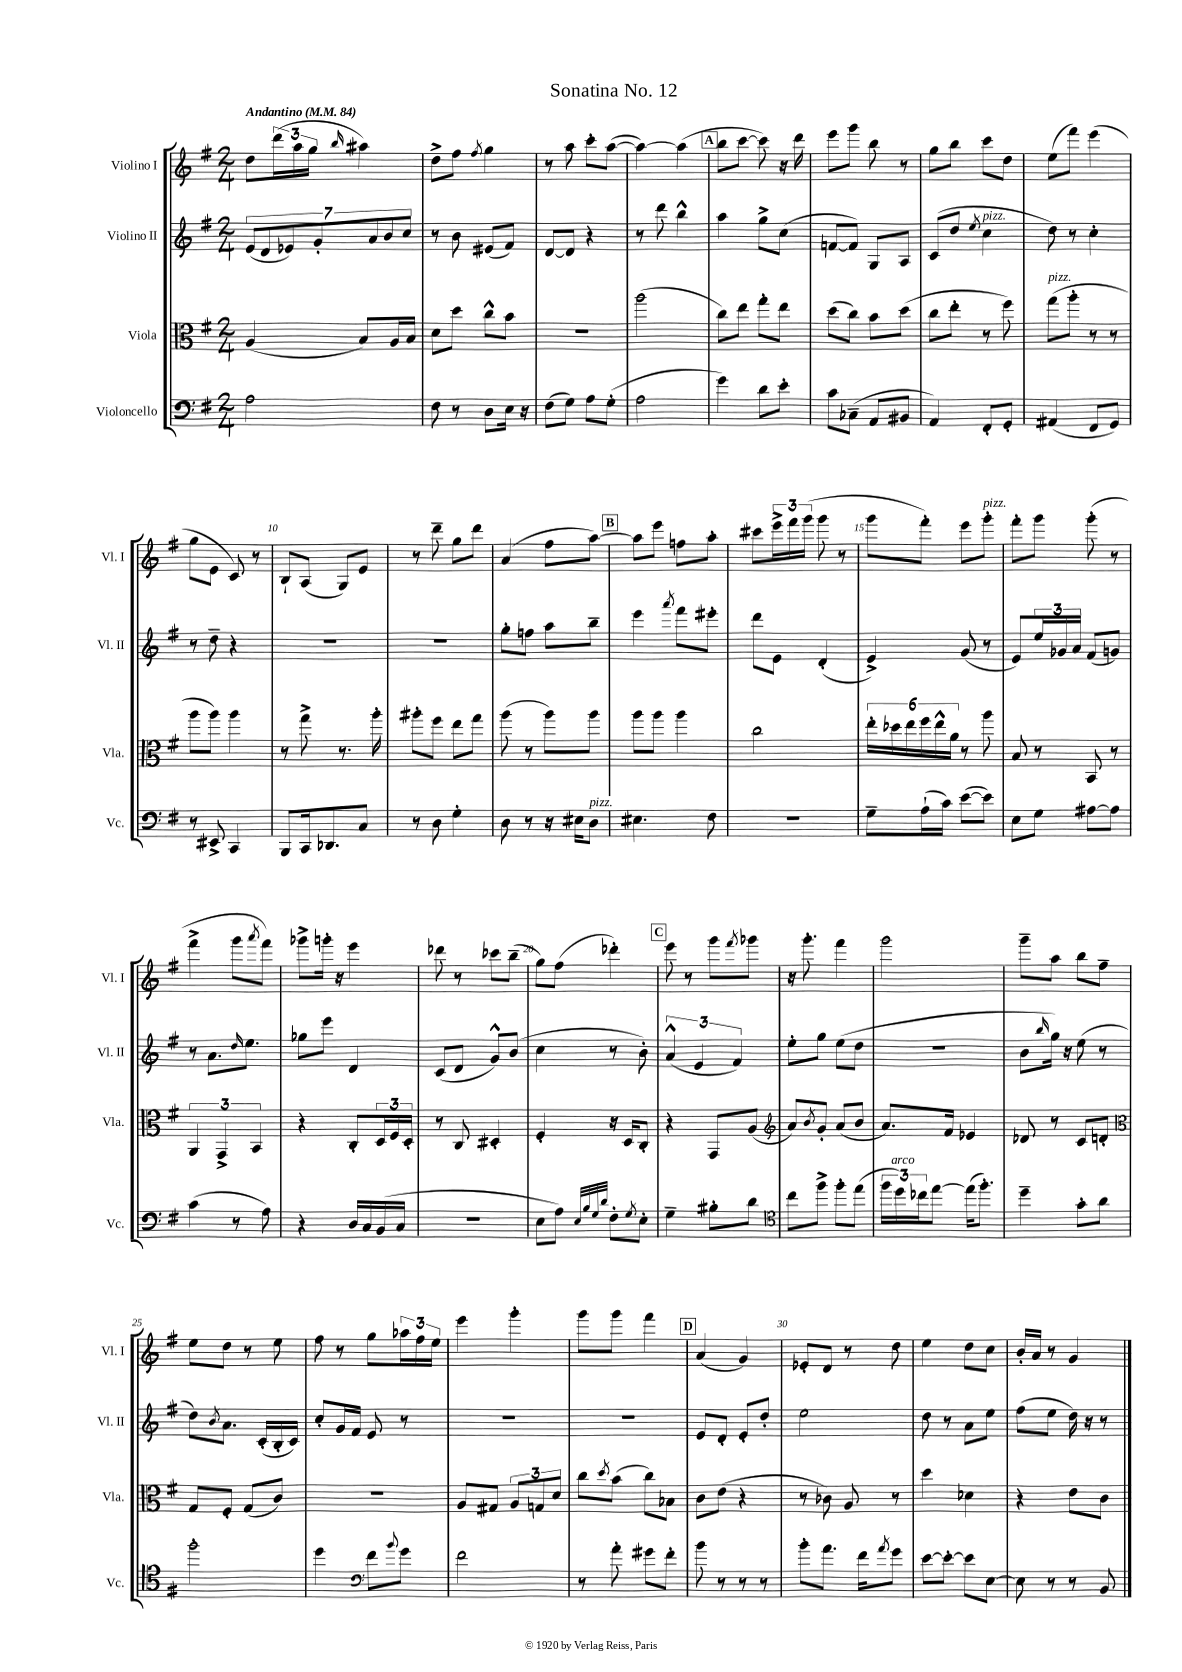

**kern	**kern	**kern	**kern
*staff4	*staff3	*staff2	*staff1
*clefF4	*clefC3	*clefG2	*clefG2
*k[f#]	*k[f#]	*k[f#]	*k[f#]
*M2/4	*M2/4	*M2/4	*M2/4
*MM84	*MM84	*MM84	*MM84
2A	(4A	(14e	8dd
.	.	14d	.
.	.	.	(24ddd
.	.	14e-)	.
.	.	.	24aa
.	.	.	24gg
.	.	14g'	.
.	.	.	16qqbb
.	8B)	.	4aa#)
.	.	14a	.
.	.	14b	.
.	16A	.	.
.	.	14cc	.
.	16B	.	.
=	=	=	=
8F#	8d	8r	8dd^
8r	8dd	8b	8ff#
.	.	.	8qff#
8D	8cc^^	(8e#	4gg
16E	8b	8f#)	.
16r	.	.	.
=	=	=	=
(8F#	2r	[8d	8r
8G)	.	8d]	8aa
8A	.	4r	8ccc'
(8G'	.	.	([8aa
=	=	=	=
2A	(2aa	8r	4aa_)
.	.	8ddd	.
.	.	4bb^^	(4aa]
=	=	=	=
4g)	8cc)	4aa	8bb
.	8ee	.	[8ccc
8d	8gg'	8gg^	8ccc])
8e'	8ee	(8cc	16r
.	.	.	16ddd
=	=	=	=
8c	(8dd	[8f	8eee
(8C-~	8cc)	8f])	8ggg
8AA	8b	8G	8bb
8BB#	(8dd	8A	8r
=	=	=	=
4AA)	8cc	(8c	8gg
.	8ee'	8dd	8bb
.	.	8qee	.
8FF#'	8r	4cc	8ccc
8GG'	8ff#)	.	8dd
=	=	=	=
(4AA#	(8gg	8dd)	(8ee
.	8aa'	8r	8fff#)
8FF#	8r	4cc'	(4eee
8GG)	8r	.	.
=	=	=	=
8r	8aa	8r	8gg
8EE#^	8aa)	8dd~	8e
4CC	4aa	4r	8c)
.	.	.	8r
=	=	=	=
8BBB	8r	2r	8B`
16CC	8gg^	.	(8A
8.DD-	.	.	.
.	8.r	.	8G)
8C	.	.	8e
.	16aa'	.	.
=	=	=	=
8r	8aa#'	2r	8r
8D	8ff#	.	8ddd~
4G'	8ee	.	8gg
.	8gg	.	8ddd
=	=	=	=
8D	(8aa	8gg'	(4a
8r	8r	8ff	.
16r	8aa)	8aa	8ff#
16E#	.	.	.
8D	8aa	8bb~	[8aa)
=	=	=	=
4.E#	8aa	4eee	8aa]
.	8aa	.	8eee
.	.	8qaaa	.
.	4aa	8fff#	8ff
8F#	.	8eee#'	8aa'
=	=	=	=
2r	2cc	8ddd	8ccc#
.	.	8e	24eee^
.	.	.	24fff#
.	.	.	(24ggg
.	.	(4d'	8ggg
.	.	.	8r
=	=	=	=
8G~	24ee'	4e^)	8ggg
.	24dd-	.	.
.	24ee	.	.
(16A`	24ff#	.	8fff#')
.	24ee^^	.	.
16c)	.	.	.
.	24a	.	.
([8e	8r	(8g	8eee
8e])	8aa	8r	8ggg'
=	=	=	=
8E	8B	8e)	8fff#'
8G	8r	24ee	8ggg
.	.	24g-	.
.	.	24a	.
[8A#	8BB	(8f#	(8ggg'
8A#]	8r	8g)	8r
=	=	=	=
(4c	6AA	8r	4fff#^
.	.	8.a	.
.	6GG^	.	.
8r	.	.	8ggg
.	.	16qqdd	.
.	.	8.ee	.
.	6BB	.	.
.	.	.	8qaaa
8A)	.	.	8fff#)
=	=	=	=
4r	4r	8gg-	8ggg-^
.	.	8eee	16ggg'
.	.	.	16r
16D	8C'	4d	4eee
16C	.	.	.
(16BB	24D	.	.
.	24F#	.	.
16C	.	.	.
.	24D'	.	.
=	=	=	=
2r	8r	(8c	8ddd-
.	8C	8d	8r
.	4D#'	8g^^)	8ccc-
.	.	(8b	(8bb~
=	=	=	=
8E	4F#'	4cc	8gg)
8A)	.	.	(8ff#
32qqE	.	.	.
32qqB	.	.	.
32qqG	.	.	.
32qqd	.	.	.
8F#'	16r	8r	4ddd-')
.	16D	.	.
8qG	.	.	.
8E'	8C'	8b')	.
=	=	=	=
4G~	4r	(6a^^	8eee
.	.	.	8r
.	.	6e	.
8B#'	8GG	.	8ggg
.	.	6f#)	.
.	.	.	8qfff#
8d	(8A	.	8ggg-
=	=	=	=
*clefC4	*clefG2	*	*
8cc	8a)	8ee'	16r
.	.	.	8.ggg'
.	8qb	.	.
8ff#^	8g'	8gg	.
8ff#'	(8a	(8ee	4fff#
(8ee	8b	8dd	.
=	=	=	=
24ff#	8.a)	2r	2ggg
24dd)	.	.	.
24cc-	.	.	.
[8ee	.	.	.
.	16f#	.	.
(16ee]	4e-	.	.
8.ff#')	.	.	.
=	=	=	=
4dd~	8d-	8b	8ggg~
.	.	16qqbb	.
.	8r	16gg)	8aa
.	.	16r	.
8g'	8c	(8ee	8bb
8a	8d'	8r	8ff#~
=	=	=	=
*	*clefC3	*	*
2ff#'	8G	8dd)	8ee
.	.	8qb	.
.	8F#'	8.a	8dd
.	(8G	.	8r
.	.	(16c'	.
.	8c)	16B'	8ee
.	.	16c)	.
=	=	=	=
4dd	2r	8cc'	8ff#
.	.	16g	8r
.	.	16f#	.
*clefF4	*	*	*
8f#	.	8e	8gg
8qqb	.	.	.
8g	.	8r	24aa-
.	.	.	24ff#
.	.	.	24ee
=	=	=	=
2f#	8A	2r	4eee
.	8G#	.	.
.	12A	.	4ggg'
.	12G	.	.
.	12d	.	.
=	=	=	=
8r	8cc	2r	8ggg
.	8qdd	.	.
8a'	(8b	.	8ggg
8g#	8cc)	.	4fff#
8f#'	8B-	.	.
=	=	=	=
8b	8c	8e	(4a
8r	(8e	8d'	.
8r	4r	8e'	4g)
8r	.	8dd'	.
=	=	=	=
8b'	8r	2ee	8e-'
8.a	8c-)	.	8d
.	8A	.	8r
16f#	.	.	.
8qa	.	.	.
8g	8r	.	8dd
=	=	=	=
[8e	4dd	8dd	4ee
8e'_	.	8r	.
8e]	4d-	8a	8dd
[8E	.	8ee	8cc
=	=	=	=
8E]	4r	(8ff#	16b'
.	.	.	16a
8r	.	8ee	8r
8r	8e	16dd)	4g
.	.	16r	.
8BB	8c	8r	.
==	==	==	==
*-	*-	*-	*-
